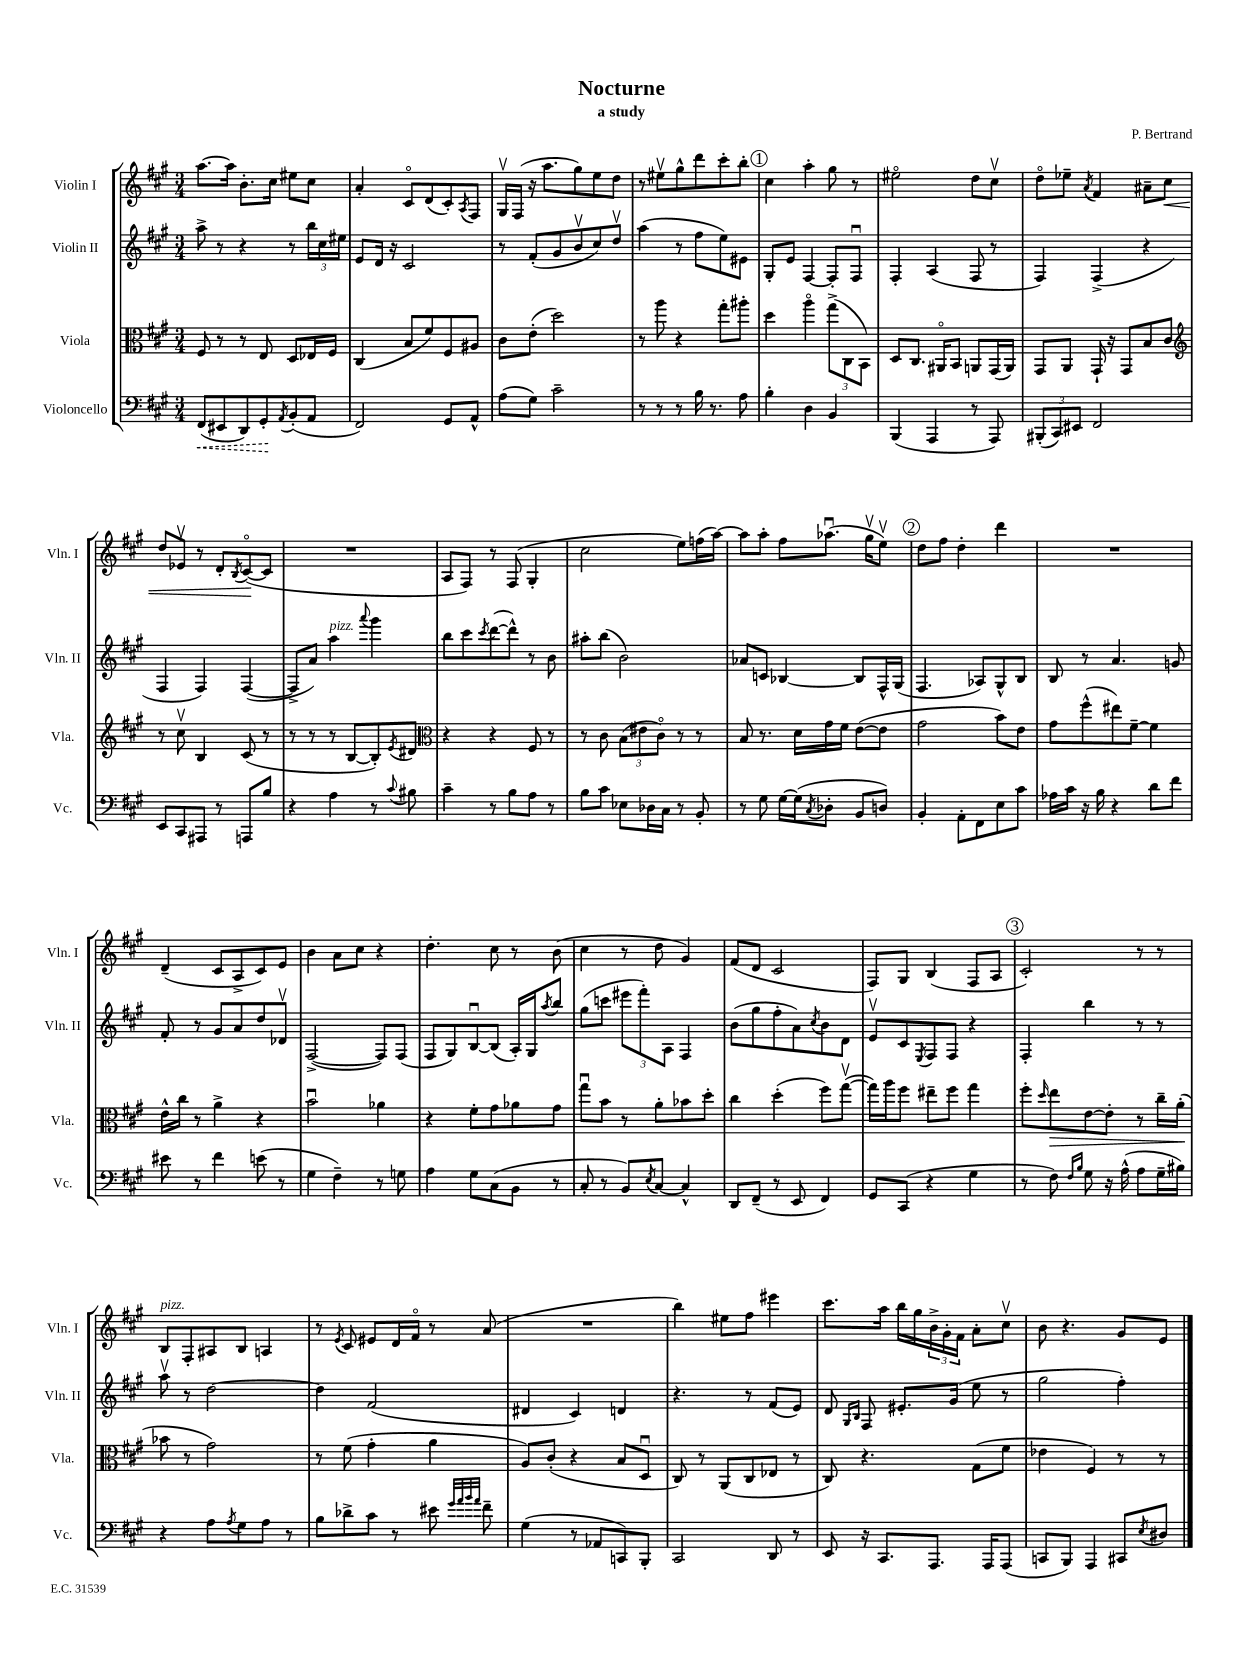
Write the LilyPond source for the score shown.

\header { title = "Nocturne" composer = "P. Bertrand" subtitle = "a study" }
<<
\new StaffGroup <<
\new Staff = "s0" \with { instrumentName = "Violin I" shortInstrumentName = "Vln. I" } {
    \clef treble \key a \major \numericTimeSignature \time 3/4
    a''8.~ a''16 b'8.-. cis''16 eis''8 cis''8 |
    a'4-. cis'8\flageolet d'8( cis'8-.) \acciaccatura { a8 } fis8 |
    gis16\upbow fis16( r16 a''8. gis''8) e''8 d''8 |
    r8 eis''8\upbow gis''8-^ d'''8 cis'''8-. b''8-. |
    \mark \markup { \circle "1" } cis''4 a''4-. gis''8 r8 |
    eis''2\flageolet d''8 cis''8\upbow |
    d''8\flageolet ees''8-- \acciaccatura { a'8 } fis'4 ais'8-- cis''8\< |
    d''8 ees'8\upbow r8 d'8-. \acciaccatura { b8 } cis'8~\flageolet\!( cis'8 |
    R2. |
    a8 fis8) r8 fis8( gis4-. |
    cis''2 e''8) f''16( a''16~) |
    a''8 a''8-. fis''8 aes''8.\downbow( gis''16\upbow e''8\upbow) |
    \mark \markup { \circle "2" } d''8 fis''8 d''4-. d'''4 |
    R2. |
    d'4--( cis'8 a8-> cis'8) e'8 |
    b'4 a'8 cis''8 r4 |
    d''4.-. cis''8 r8 b'8( |
    cis''4 r8 d''8 gis'4) |
    fis'8( d'8 cis'2 |
    fis8) gis8 b4( fis8 a8 |
    \mark \markup { \circle "3" } cis'2-.) r8 r8 |
    b8^\markup { \italic "pizz." } fis8-. ais8 b8 a4 |
    r8 \acciaccatura { e'8 } cis'8 eis'8 d'16 fis'16\flageolet r8 a'8( |
    R2. |
    b''4) eis''8 fis''8 eis'''4 |
    cis'''8. a''16 b''16 gis''16 \tuplet 3/2 { b'16-> gis'16-. fis'16 } a'8-. cis''8\upbow |
    b'8 r4. gis'8 e'8 \bar "|." |
}
\new Staff = "s1" \with { instrumentName = "Violin II" shortInstrumentName = "Vln. II" } {
    \clef treble \key a \major \numericTimeSignature \time 3/4
    a''8-> r8 r4 r8 \tuplet 3/2 { b''16 cis''16 eis''16 } |
    e'8 d'16 r16 cis'2 |
    r8 fis'8-.( gis'8 b'8\upbow cis''8) d''8\upbow |
    a''4( r8 fis''8 e''8) eis'8 |
    \mark \markup { \circle "1" } gis8-. e'8 fis4~ fis8-. fis8\downbow |
    fis4-. a4( fis8 r8 |
    fis4) fis4->( r4 |
    fis4 fis4) fis4~( |
    fis8-> a'8) a''4^\markup { \italic "pizz." } \appoggiatura { a'''8 } gis'''4 |
    b''8 cis'''8 \acciaccatura { cis'''8 } d'''8~( d'''8-^) r8 b'8 |
    ais''8-. b''8( b'2) |
    aes'8 c'8 bes4~ bes8 fis16-^ gis16( |
    \mark \markup { \circle "2" } fis4. aes8) gis8-^ b8 |
    b8 r8 a'4. g'8 |
    fis'8-. r8 gis'8 a'8 d''8 des'8\upbow |
    fis2~->( fis8) fis8( |
    fis8 gis8) b8~\downbow b8( a16-.) gis16 \acciaccatura { a''8 } b''8 |
    gis''8( c'''8 \tuplet 3/2 { eis'''8 fis'''8-.) a8 } fis4 |
    b'8( gis''8 fis''8-. a'8) \acciaccatura { cis''8 } b'8 d'8 |
    e'8\upbow cis'8 \acciaccatura { e8 } fis8 fis8 r4 |
    \mark \markup { \circle "3" } fis4-. b''4 r8 r8 |
    a''8\upbow r8 d''2~ |
    d''4 fis'2( |
    dis'4 cis'4) d'4 |
    r4. r8 fis'8( e'8) |
    d'8 \grace { gis16 b16 } fis8 eis'8.-. gis'16( e''8 r8 |
    gis''2 fis''4-.) \bar "|." |
}
\new Staff = "s2" \with { instrumentName = "Viola" shortInstrumentName = "Vla." } {
    \clef alto \key a \major \numericTimeSignature \time 3/4
    fis8 r8 r8 e8 d8 ees16 fis16 |
    cis4( b8 fis'8) fis8 ais8 |
    cis'8 e'8-.( d''2) |
    r8 a''8 r4 gis''8-. ais''8-. |
    \mark \markup { \circle "1" } d''4 a''4\flageolet \tuplet 3/2 { gis''8->( cis8 b,8) } |
    d8 cis8. ais,16\flageolet b,8 a,8 gis,16( a,16) |
    gis,8 a,8 gis,16-! r16 gis,8 b8 cis'8 |
    \clef treble r8 cis''8\upbow b4 cis'8( r8 |
    r8 r8 r8 b8~ b8-.) \acciaccatura { e'8 } dis'8 |
    \clef alto r4 r4 fis8 r8 |
    r8 cis'8 \tuplet 3/2 { b8( eis'8 cis'8\flageolet) } r8 r8 |
    b8 r8. d'16 gis'16 fis'16 e'8~( e'8 |
    \mark \markup { \circle "2" } gis'2 b'8) e'8 |
    gis'8 fis''8-^( eis''8) fis'8~-- fis'4 |
    e'16-^ cis''16 r8 a'4-> r4 |
    b'2\downbow aes'4 |
    r4 fis'8-. gis'8 aes'8 gis'8 |
    gis''8\downbow b'8 r8 a'8-. bes'8 d''8-. |
    cis''4 d''4-.( fis''8) gis''8~\upbow( |
    gis''16) a''16 fis''8 eis''8-- fis''8 gis''4 |
    \mark \markup { \circle "3" } fis''8-. \grace { d''16 } e''8\> e'8~ e'8-. r8 cis''16-- a'16-.\!( |
    bes'8 r8 gis'2) |
    r8 fis'8( gis'4-. a'4 |
    a8) cis'8-.( r4 b8 d8\downbow |
    cis8) r8 a,8( cis8 ees8 r8 |
    cis8) r4. gis8( fis'8 |
    ees'4 fis4) r8 r8 \bar "|." |
}
\new Staff = "s3" \with { instrumentName = "Violoncello" shortInstrumentName = "Vc." } {
    \clef bass \key a \major \numericTimeSignature \time 3/4
    \once \override Hairpin.style = #'dashed-line fis,8\<( eis,8 d,8) gis,8-.\! \acciaccatura { a,8 } b,8-.( a,8 |
    fis,2) gis,8 a,8-^ |
    a8( gis8) cis'2-- |
    r8 r8 r8 b16 r8. a8 |
    \mark \markup { \circle "1" } b4-. d4 b,4 |
    b,,4( a,,4 r8 a,,8) |
    \tuplet 3/2 { bis,,8-.( cis,8) eis,8 } fis,2 |
    e,8 cis,8 ais,,8 r8 a,,8 b8 |
    r4 a4 r8 \appoggiatura { cis'8 } bis8 |
    cis'4-- r8 b8 a8 r8 |
    b8 cis'8 ees8 des16 cis16 r8 b,8-. |
    r8 gis8 gis16~ gis16( \acciaccatura { cis8 } des8-. b,8 d8) |
    \mark \markup { \circle "2" } b,4-. a,8-. fis,8 e8 cis'8 |
    aes16 cis'16 r16 b16 r4 d'8 fis'8 |
    eis'8 r8 fis'4 e'8( r8 |
    gis4 fis4--) r8 g8 |
    a4 gis8 cis8( b,8 r8 |
    cis8-. r8 b,8) \acciaccatura { e8 } cis8~ cis4-^ |
    d,8 fis,8--( r8 e,8 fis,4) |
    gis,8 cis,8( r4 gis4 |
    \mark \markup { \circle "3" } r8 fis8) \grace { fis16 b16 } gis8 r16 a16-^( a8 gis16-- bis16) |
    r4 a8 \acciaccatura { a8 } gis8 a8 r8 |
    b8 des'8-> cis'8 r8 eis'8 \grace { gis'32 a'32 b'32 a'32 } fis'8-- |
    gis4( r8 aes,8 c,8) b,,8-. |
    cis,2 d,8 r8 |
    e,8 r16 cis,8. a,,8. a,,16 a,,8( |
    c,8 b,,8) a,,4 cis,8 \acciaccatura { e8 } dis8 \bar "|." |
}
>>
>>
\layout { \context { \Score \remove "Bar_number_engraver" } }
